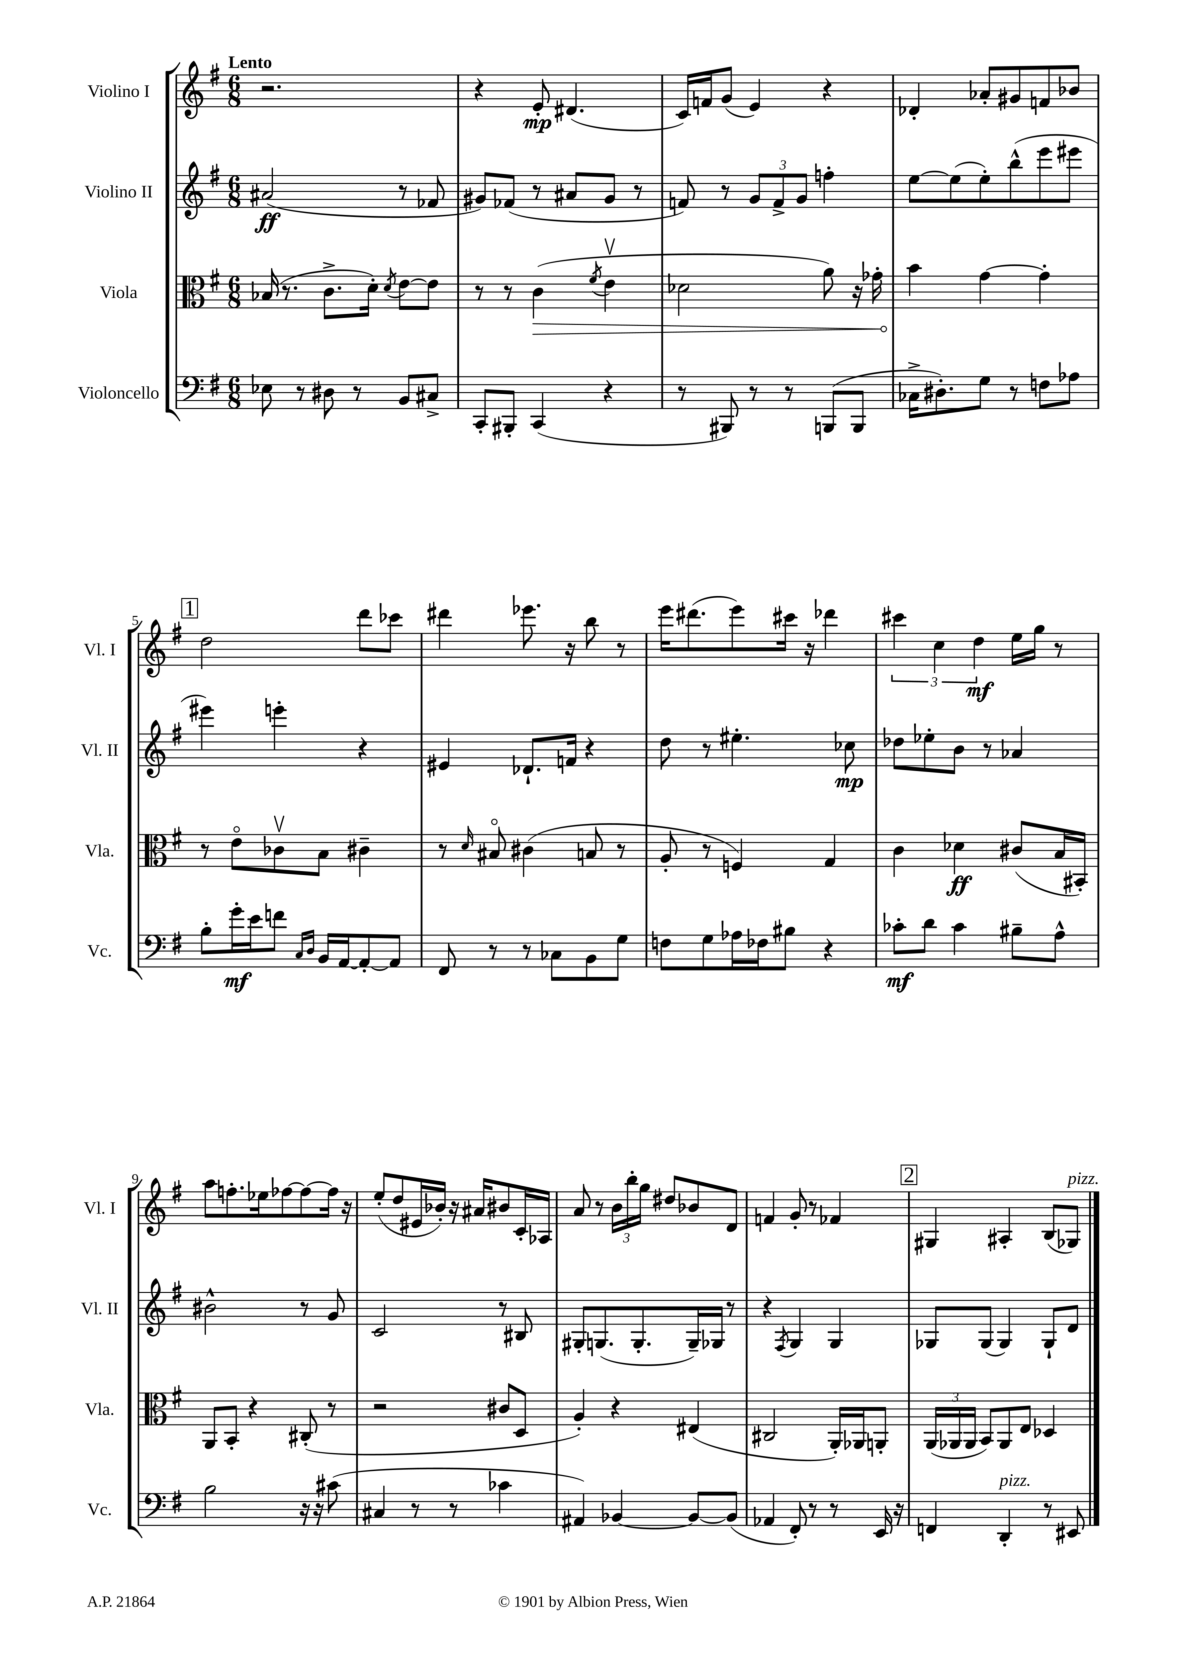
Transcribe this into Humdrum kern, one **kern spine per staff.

**kern	**dynam	**kern	**dynam	**kern	**dynam	**kern	**dynam
*part4	*part4	*part3	*part3	*part2	*part2	*part1	*part1
*staff4	*staff4	*staff3	*staff3	*staff2	*staff2	*staff1	*staff1
*I"Violoncello	*	*I"Viola	*	*I"Violino II	*	*I"Violino I	*
*I'Vc.	*	*I'Vla.	*	*I'Vl. II	*	*I'Vl. I	*
*clefF4	*	*clefC3	*	*clefG2	*	*clefG2	*
*k[f#]	*	*k[f#]	*	*k[f#]	*	*k[f#]	*
*M6/8	*	*M6/8	*	*M6/8	*	*M6/8	*
=1	=1	=1	=1	=1	=1	=1	=1
!	!	!	!	!	!	!LO:TX:a:B:t=Lento	!
8E-X\	.	(16B-X/	.	(2a#X/	ff	2.r	.
.	.	8.r	.	.	.	.	.
8r	.	.	.	.	.	.	.
8D#X\	.	8.c^\L	.	.	.	.	.
8r	.	.	.	.	.	.	.
.	.	16d'\Jk)	.	.	.	.	.
.	.	8qd/	.	.	.	.	.
8BB/L	.	[8e\L	.	8r	.	.	.
8C#X^/J	.	8e\J]	.	8f-X/	.	.	.
=2	=2	=2	=2	=2	=2	=2	=2
8CC'/L	.	8r	.	8g#X/L)	.	4r	.
8BBB#X'/J	.	8r	.	(8f-X/J	.	.	.
!	!	!	!LO:HP:b	!	!	!	!
(4CC/	.	(4c\	>	8r	.	8e'/	mp
.	.	.	.	8a#X/L	.	(4.d#X/	.
.	.	8qf#/	.	.	.	.	.
4r	.	4ev\	.	8g#/J	.	.	.
.	.	.	.	8r	.	.	.
=3	=3	=3	=3	=3	=3	=3	=3
8r	.	2d-X\	.	8fn/)	.	16c/LL)	.
.	.	.	.	.	.	16fn/J	.
8BBB#X/)	.	.	.	8r	.	(8g/J	.
8r	.	.	.	12g/L	.	4e/)	.
.	.	.	.	12f^/	.	.	.
8r	.	.	.	.	.	.	.
.	.	.	.	12g/J	.	.	.
(8BBBn/L	.	8a\)	.	4ffn'\	.	4r	.
8BBB/J	.	16r	.	.	.	.	.
.	.	16g-X'\	.	.	.	.	.
=4	=4	=4	=4	=4	=4	=4	=4
16C-X^\KL	.	4b\	.	[8ee\L	.	4d-X'/	.
8.D#X'\)	.	.	.	.	.	.	.
.	.	.	.	(8ee\]	.	.	.
8G\J	.	[4g\	]	8ee'\)	.	8a-X'/L	.
8r	.	.	.	(8bb^^\	.	8g#X/	.
8Fn\L	.	4g'\]	.	8eee\	.	8fn/	.
8A-X\J	.	.	.	8eee#X\J	.	8b-X/J	.
!!LO:LB:g=z
!!LO:REH:place=s1:t=1
=5	=5	=5	=5	=5	=5	=5	=5
8B'\L	.	8r	.	4eee#X\)	.	2dd\	.
16g'\L	mf	8e\L	.	.	.	.	.
16e\J	.	.	.	.	.	.	.
8fn\J	.	8c-Xv\	.	4eeen'\	.	.	.
16qqC/LL	.	.	.	.	.	.	.
16qqD/JJ	.	.	.	.	.	.	.
16BB/LL	.	8B\J	.	.	.	.	.
[16AA/J	.	.	.	.	.	.	.
8AA'/_	.	4c#X~\	.	4r	.	8ddd\L	.
8AA/J]	.	.	.	.	.	8ccc-X\J	.
=6	=6	=6	=6	=6	=6	=6	=6
8FF#/	.	8r	.	4e#X/	.	4ddd#X\	.
.	.	16qqd/	.	.	.	.	.
8r	.	8B#X/	.	.	.	.	.
8r	.	(4c#X\	.	8.d-X`/L	.	8.eee-X\	.
8C-X\L	.	.	.	.	.	.	.
.	.	.	.	16fn/Jk	.	16r	.
8BB\	.	8Bn/	.	4r	.	8bb\	.
8G\J	.	8r	.	.	.	8r	.
=7	=7	=7	=7	=7	=7	=7	=7
8Fn\L	.	8A'/	.	8dd\	.	16eee\KL	.
.	.	.	.	.	.	(8.ddd#X\	.
8G\	.	8r	.	8r	.	.	.
16A-X\L	.	4Fn/)	.	4.ee#X'\	.	8eee\)	.
16F-X\J	.	.	.	.	.	.	.
8B#X\J	.	.	.	.	.	16ccc#X\Jk	.
.	.	.	.	.	.	16r	.
4r	.	4G/	.	.	.	4ddd-X\	.
.	.	.	.	8cc-X\	mp	.	.
=8	=8	=8	=8	=8	=8	=8	=8
8c-X'\L	mf	4c\	.	8dd-X\L	.	6ccc#X\	.
8d\J	.	.	.	8ee-X'\	.	.	.
.	.	.	.	.	.	6cc\	.
4c-\	.	4d-X\	ff	8b\J	.	.	.
.	.	.	.	.	.	6dd\	mf
.	.	.	.	8r	.	.	.
8B#X~\L	.	(8c#X/L	.	4a-X/	.	16ee\LL	.
.	.	.	.	.	.	16gg\JJ	.
8A^^\J	.	16B/L	.	.	.	8r	.
.	.	16BB#X'/JJ)	.	.	.	.	.
!!LO:LB:g=z
=9	=9	=9	=9	=9	=9	=9	=9
2B\	.	8AA/L	.	2b#X^^\	.	8aa\L	.
.	.	8BB'/J	.	.	.	8.ffn'\	.
.	.	4r	.	.	.	.	.
.	.	.	.	.	.	16ee-X\k	.
.	.	.	.	.	.	[8ff-X\	.
16r	.	(8C#X'/	.	8r	.	8ff-\_	.
16r	.	.	.	.	.	.	.
(8c#X\	.	8r	.	8g/	.	16ff-\Jk]	.
.	.	.	.	.	.	16r	.
=10	=10	=10	=10	=10	=10	=10	=10
4C#X/	.	2r	.	2c/	.	(8ee'/L	.
.	.	.	.	.	.	8dd/	.
8r	.	.	.	.	.	16e#X/L	.
.	.	.	.	.	.	16b-X'/JJ)	.
8r	.	.	.	.	.	16r	.
.	.	.	.	.	.	16a#X/KL	.
4c-X\	.	8c#X/L	.	8r	.	8b#X/	.
.	.	8D/J	.	8B#X/	.	16c'/L	.
.	.	.	.	.	.	16A-X/JJ	.
=11	=11	=11	=11	=11	=11	=11	=11
4AA#X/)	.	4A'/)	.	8G#X'/L	.	8a/	.
.	.	.	.	(8.Gn/	.	8r	.
[4BB-X/	.	4r	.	.	.	24b\LL	.
.	.	.	.	.	.	24bb'\	.
.	.	.	.	8.G'/	.	.	.
.	.	.	.	.	.	24gg\JJ	.
.	.	.	.	.	.	8dd#X/L	.
8BB-/L_	.	(4E#X/	.	16G~/L)	.	8b-X/	.
.	.	.	.	16G-X/JJ	.	.	.
(8BB-/J]	.	.	.	8r	.	8d/J	.
=12	=12	=12	=12	=12	=12	=12	=12
4AA-X/	.	2C#X/	.	4r	.	4fn/	.
.	.	.	.	8qF#/	.	.	.
8FF#'/)	.	.	.	4G/	.	8g'/	.
8r	.	.	.	.	.	8r	.
8r	.	16AA'/LL)	.	4G/	.	4f-X/	.
.	.	16AA-X/J	.	.	.	.	.
16EE/	.	8AAn'/J	.	.	.	.	.
16r	.	.	.	.	.	.	.
!!LO:REH:place=s1:t=2
=13	=13	=13	=13	=13	=13	=13	=13
4FFn/	.	(24AA/LL	.	8G-X/L	.	4G#X/	.
.	.	24AA-X/	.	.	.	.	.
.	.	24AA-/JJ	.	.	.	.	.
.	.	8BB/L)	.	(8G-/J	.	.	.
!LO:TX:a:i:t=pizz.	!	!	!	!	!	!	!
4DD'/	.	8AA-/	.	4G-/)	.	4A#X'/	.
.	.	8E/J	.	.	.	.	.
8r	.	4D-X/	.	8G-`/L	.	(8B/L	.
!	!	!	!	!	!	!LO:TX:a:i:t=pizz.	!
8EE#X/	.	.	.	8d/J	.	8G-X/J)	.
==	==	==	==	==	==	==	==
*-	*-	*-	*-	*-	*-	*-	*-
